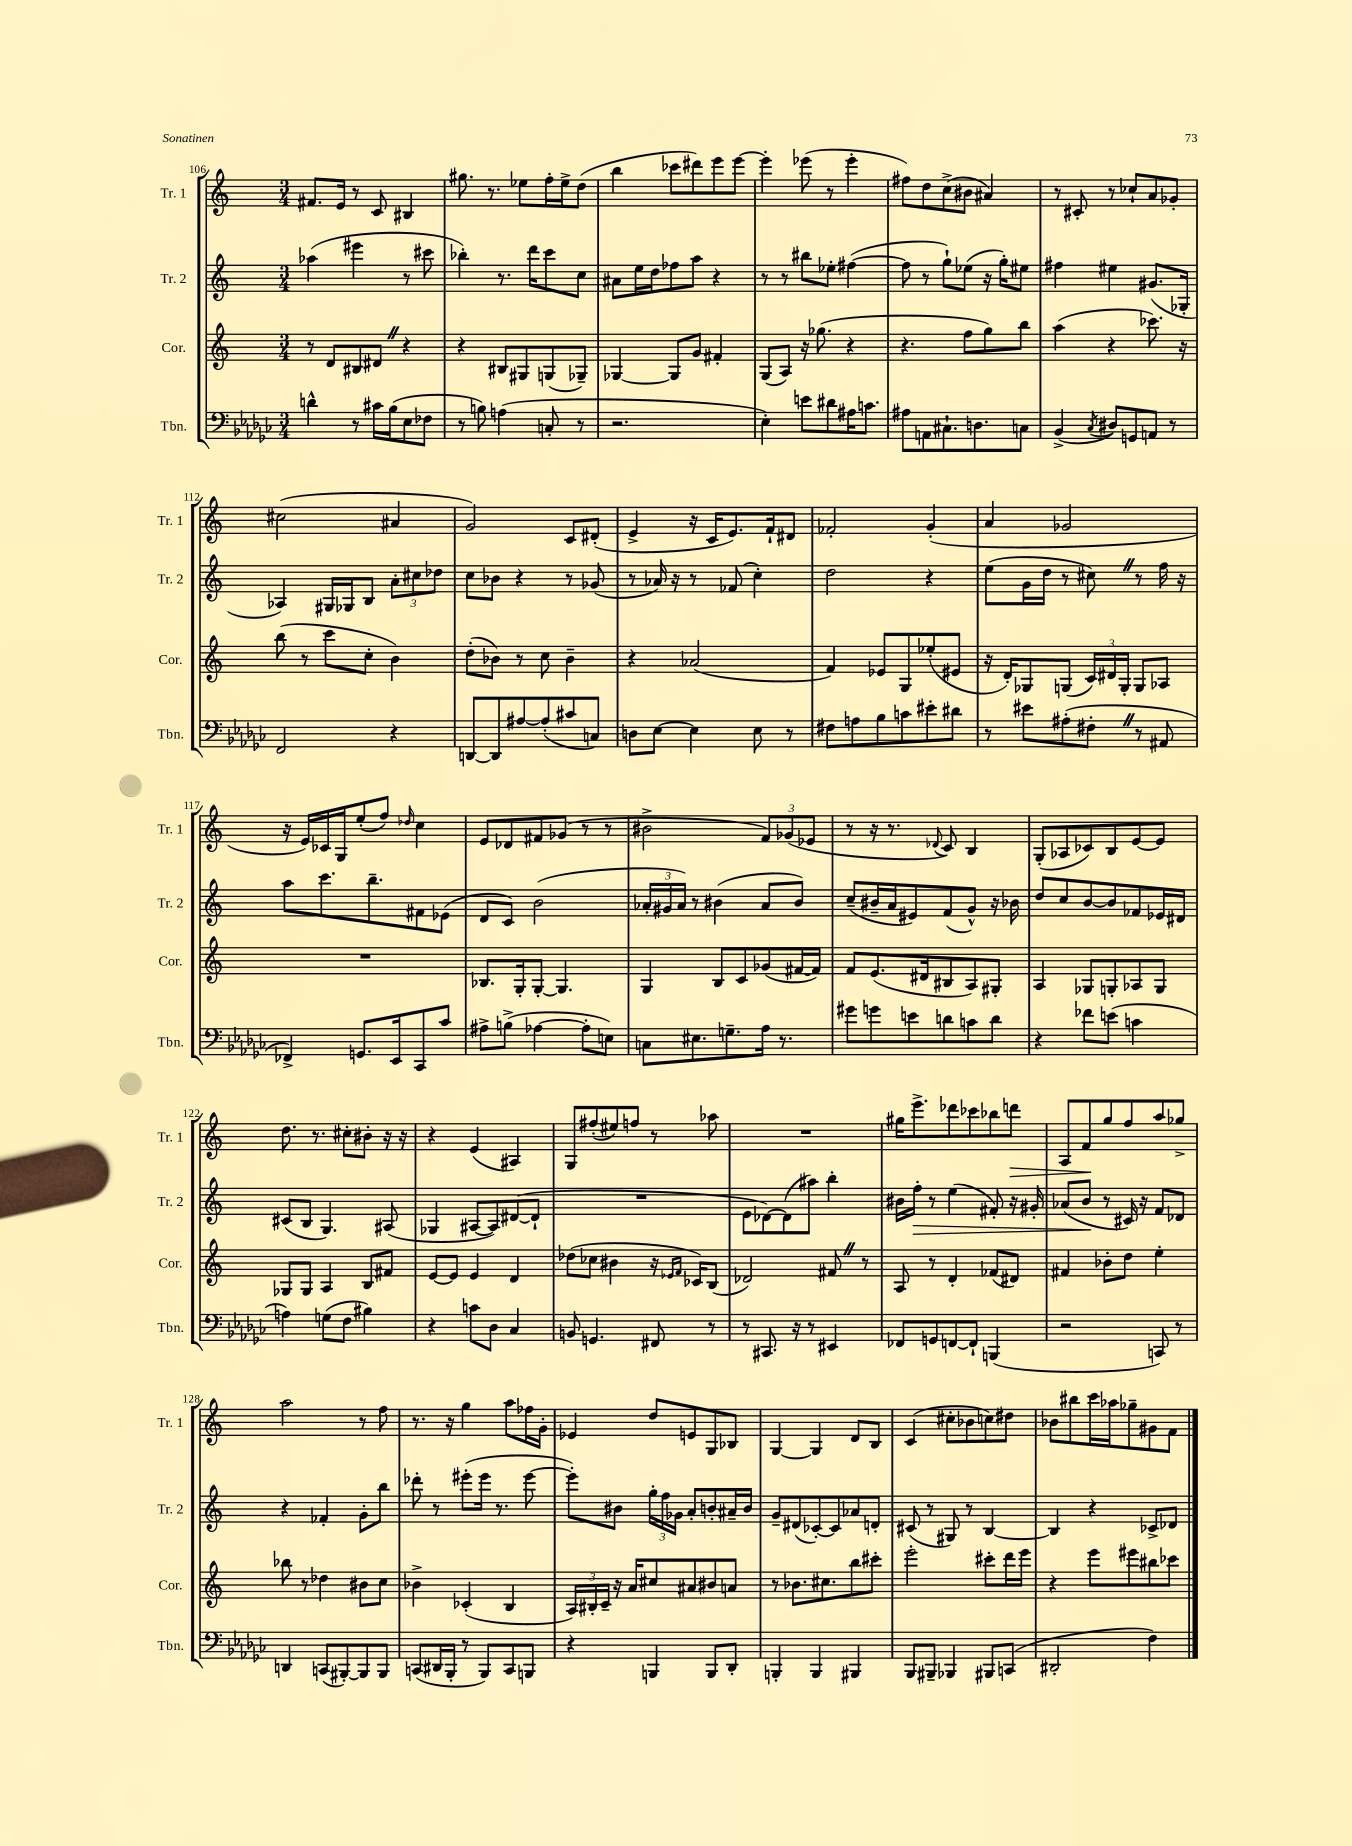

**kern	**kern	**kern	**kern
*staff4	*staff3	*staff2	*staff1
*clefF4	*clefG2	*clefG2	*clefG2
*k[b-e-a-d-g-c-]	*k[]	*k[]	*k[]
*M3/4	*M3/4	*M3/4	*M3/4
4d^^	8r	(4aa-	8.f#
.	8d	.	.
.	.	.	16e
8r	8B#	4eee#	8r
16c#	8d#	.	8c
(16B-	.	.	.
8E-	4r	8r	4B#
8F-	.	8ccc#	.
=	=	=	=
8r	4r	4bb-')	8.gg#
8B)	.	.	.
.	.	.	8.r
(4A	8B#	8.r	.
.	8G#	.	8ee-
.	.	16ddd	.
8C'	(8G	8ccc	16ff'
.	.	.	16ee-^
8r	8G-~)	8cc	(8dd
=	=	=	=
2.r	[4G-	8a#	4bb
.	.	16ee	.
.	.	16dd	.
.	8G-]	8ff-	8ccc-
.	8g	8aa	8ddd#)
.	4f#'	4r	8eee
.	.	.	[8eee
=	=	=	=
4E-')	(8G	8r	4eee']
.	8A)	8r	.
8e	16r	8bb#	(8eee-
.	(8.gg-	.	.
8d#	.	8ee-'	8r
16A#	4r	([4ff#	4eee-'
8.c	.	.	.
=	=	=	=
8A#	4.r	8ff#]	8ff#)
8AA	.	8r	8dd
8.C#`	.	8gg`)	(8cc^
.	8ff	(8ee-	8b#
8.D	.	.	.
.	8gg)	16r	4a#)
.	.	16gg')	.
8C	8bb	8ee#	.
=	=	=	=
(4BB-^	(4aa	4ff#	8r
.	.	.	8c#'
8qC-	.	.	.
8D#)	4r	4ee#	8r
8GG	.	.	8cc-`
8AA	8.ccc-)	(8.g#	8a
8r	.	.	8g-'
.	16r	16G-'	.
=	=	=	=
2FF	(8bb	4A-)	(2cc#
.	8r	.	.
.	8ccc	16G#	.
.	.	16G-	.
.	8cc'	8B	.
4r	4b)	12a'	4a#
.	.	12cc#	.
.	.	12dd-	.
=	=	=	=
[8DD	(8dd'	8cc	2g)
8DD]	8b-)	8b-	.
[8A#	8r	4r	.
(8A#']	8cc	.	.
8c#	4b-~	8r	8c
8C)	.	(8g-	(8d#'
=	=	=	=
8D	4r	8r	4e^
[8E-	.	16a-)	.
.	.	16r	.
4E-]	(2a-	8r	16r
.	.	.	16c
.	.	(8f-	8.e)
8E-	.	4cc')	.
.	.	.	16f`
8r	.	.	8d#
=	=	=	=
8F#	4f)	2dd	2f-'
8A	.	.	.
8B-	8e-	.	.
8c	8G	.	.
8e#'	(8ee-'	4r	(4g'
8d#	8e#	.	.
=	=	=	=
8r	16r	(8ee	4a
.	16d')	.	.
8e#	8G-	16g	.
.	.	16dd	.
(8A#'	(8G	8r	2g-
8F#'	24c)	8cc#)	.
.	24d#	.	.
.	24G'	.	.
8r	8G	8r	.
8AA#	8A-	16ff	.
.	.	16r	.
=	=	=	=
4FF-^)	2.r	8aa	16r
.	.	.	16e)
.	.	8.ccc	16c-
.	.	.	16G
8.GG	.	.	(8ee'
.	.	8.bb~	.
.	.	.	8ff)
16EE-	.	.	.
.	.	.	16qqdd-
8CC-	.	8f#	4cc
8c-	.	(8e-	.
=	=	=	=
8A#^	8.B-	8d	8e
(8B^	.	8c)	8d-
.	16G'	.	.
[4A-	[8G'	(2b	8f#
.	4.G]	.	(8g-
8A-']	.	.	8r
8E)	.	.	8r
=	=	=	=
8C	4G	24a-'	2b#^
.	.	24g#	.
.	.	24a-)	.
8.E#	.	8r	.
.	8B	(4b#	.
8.G~	.	.	.
.	8c	.	.
16A-	(8g-	8a-	12f)
8.r	.	.	.
.	.	.	(12g-
.	[16f#	8b#)	.
.	.	.	12e-
.	16f#])	.	.
=	=	=	=
8g#	8f	(8cc~	8r
8g	(8.e	16b#~	16r
.	.	16a	8.r
8e	.	8e#)	.
.	16d#	.	.
.	.	.	8qqd-
8d	8B#	(8f	8c)
8c	8A)	8g^^)	4B
8d	8G#'	16r	.
.	.	16b-	.
=	=	=	=
4r	4A	8dd	(8G'
.	.	8cc	8A-
8f-	8G-	[8b	8c-)
(8e	8G'	8b]	8B
4c	8A-	8f-	[8e
.	8G	16e-	8e]
.	.	16d#	.
=	=	=	=
4A)	8G-	(8c#	8.dd
.	8G-	8B	.
.	.	.	8.r
(8G	4A	4.G)	.
8F	.	.	8cc#'
4B#)	8B	.	8b#'
.	8f#	(8A#	16r
.	.	.	16r
=	=	=	=
4r	[8e	4G-	4r
.	8e]	.	.
8c	4e	[8A#	(4e
8D-	.	8A#])	.
4C-	4d	([8d#	4A#)
.	.	8d#`]	.
=	=	=	=
8BB	(8dd-	2.r	8G
4.GG	8cc-	.	(8ff#'
.	4b#	.	8ee#)
.	.	.	8ff
8FF#	16r	.	8r
.	16qqe-	.	.
.	16qqf	.	.
.	16c-)	.	.
8r	(8B	.	8aa-
=	=	=	=
8r	2d-)	8e	2.r
8.CC#	.	[8d-)	.
.	.	(8d-]	.
16r	.	.	.
8r	.	8aa#)	.
4EE#	8f#	4bb'	.
.	8r	.	.
=	=	=	=
8FF-	8A	16b#	16gg#
.	.	16ff'	8.eee^
8GG	8r	8r	.
[8FF	4d'	(4ee	8ddd-
8FF`]	.	.	8ccc-
(4BBB	(8f-	8f#')	8bb-
.	8d#)	16r	8ddd
.	.	16g#'	.
=	=	=	=
2r	4f#	(8a-	8A
.	.	8b	8f
.	8b-'	8r	8gg
.	8dd	16c#)	8ff
.	.	16r	.
8CC)	4ee'	8f	8aa
8r	.	8d-	8gg-^
=	=	=	=
4DD	8bb-	4r	2aa
.	8r	.	.
(8CC	4dd-	4f-'	.
[8BBB#')	.	.	.
8BBB#]	8b#	8g'	8r
8BBB#	8cc	8bb	8ff
=	=	=	=
(8CC	4b-^	8ddd-'	8.r
16DD#	.	8r	.
16BBB-'	.	.	16r
8r	(4c-'	(8eee#'	4gg
8BBB-)	.	16eee#	.
.	.	8.r	.
8CC	4B	.	8aa
8BBB	.	[8eee#	16ff-
.	.	.	16g'
=	=	=	=
4r	24A)	8eee#'])	4e-
.	24B#'	.	.
.	24c~	.	.
.	16r	8b#	.
.	16a	.	.
4BBB	8cc#	24gg'	8dd
.	.	24ff	.
.	.	24g-	.
.	8a#	8a'	8e
8BBB	8b#	8b'	8G
8DD-'	8a	16a#~	8B-
.	.	16b	.
=	=	=	=
4BBB'	8r	8g~	[4G
.	8.b-	(8d#	.
4BBB	.	[8c-')	4G]
.	8.cc#	.	.
.	.	8c-]	.
4BBB#	8bb	8a-	8d
.	8ccc#'	8d'	8B
=	=	=	=
8BBB-	2eee'	(8c#	(4c
8BBB#~	.	8r	.
4BBB-	.	8G#)	8cc#'
.	.	8r	8b-
8BBB#	8ccc#'	[4B	8cc)
(8CC	16ddd	.	8dd#
.	16eee	.	.
=	=	=	=
2DD#'	4r	4B]	8b-
.	.	.	8bb#
.	8eee	4r	16ccc
.	.	.	16aa-
.	8eee#	.	8gg-~
4F)	8bb#	8c-^	8g#
.	8ccc-	8d-	8f
==	==	==	==
*-	*-	*-	*-
